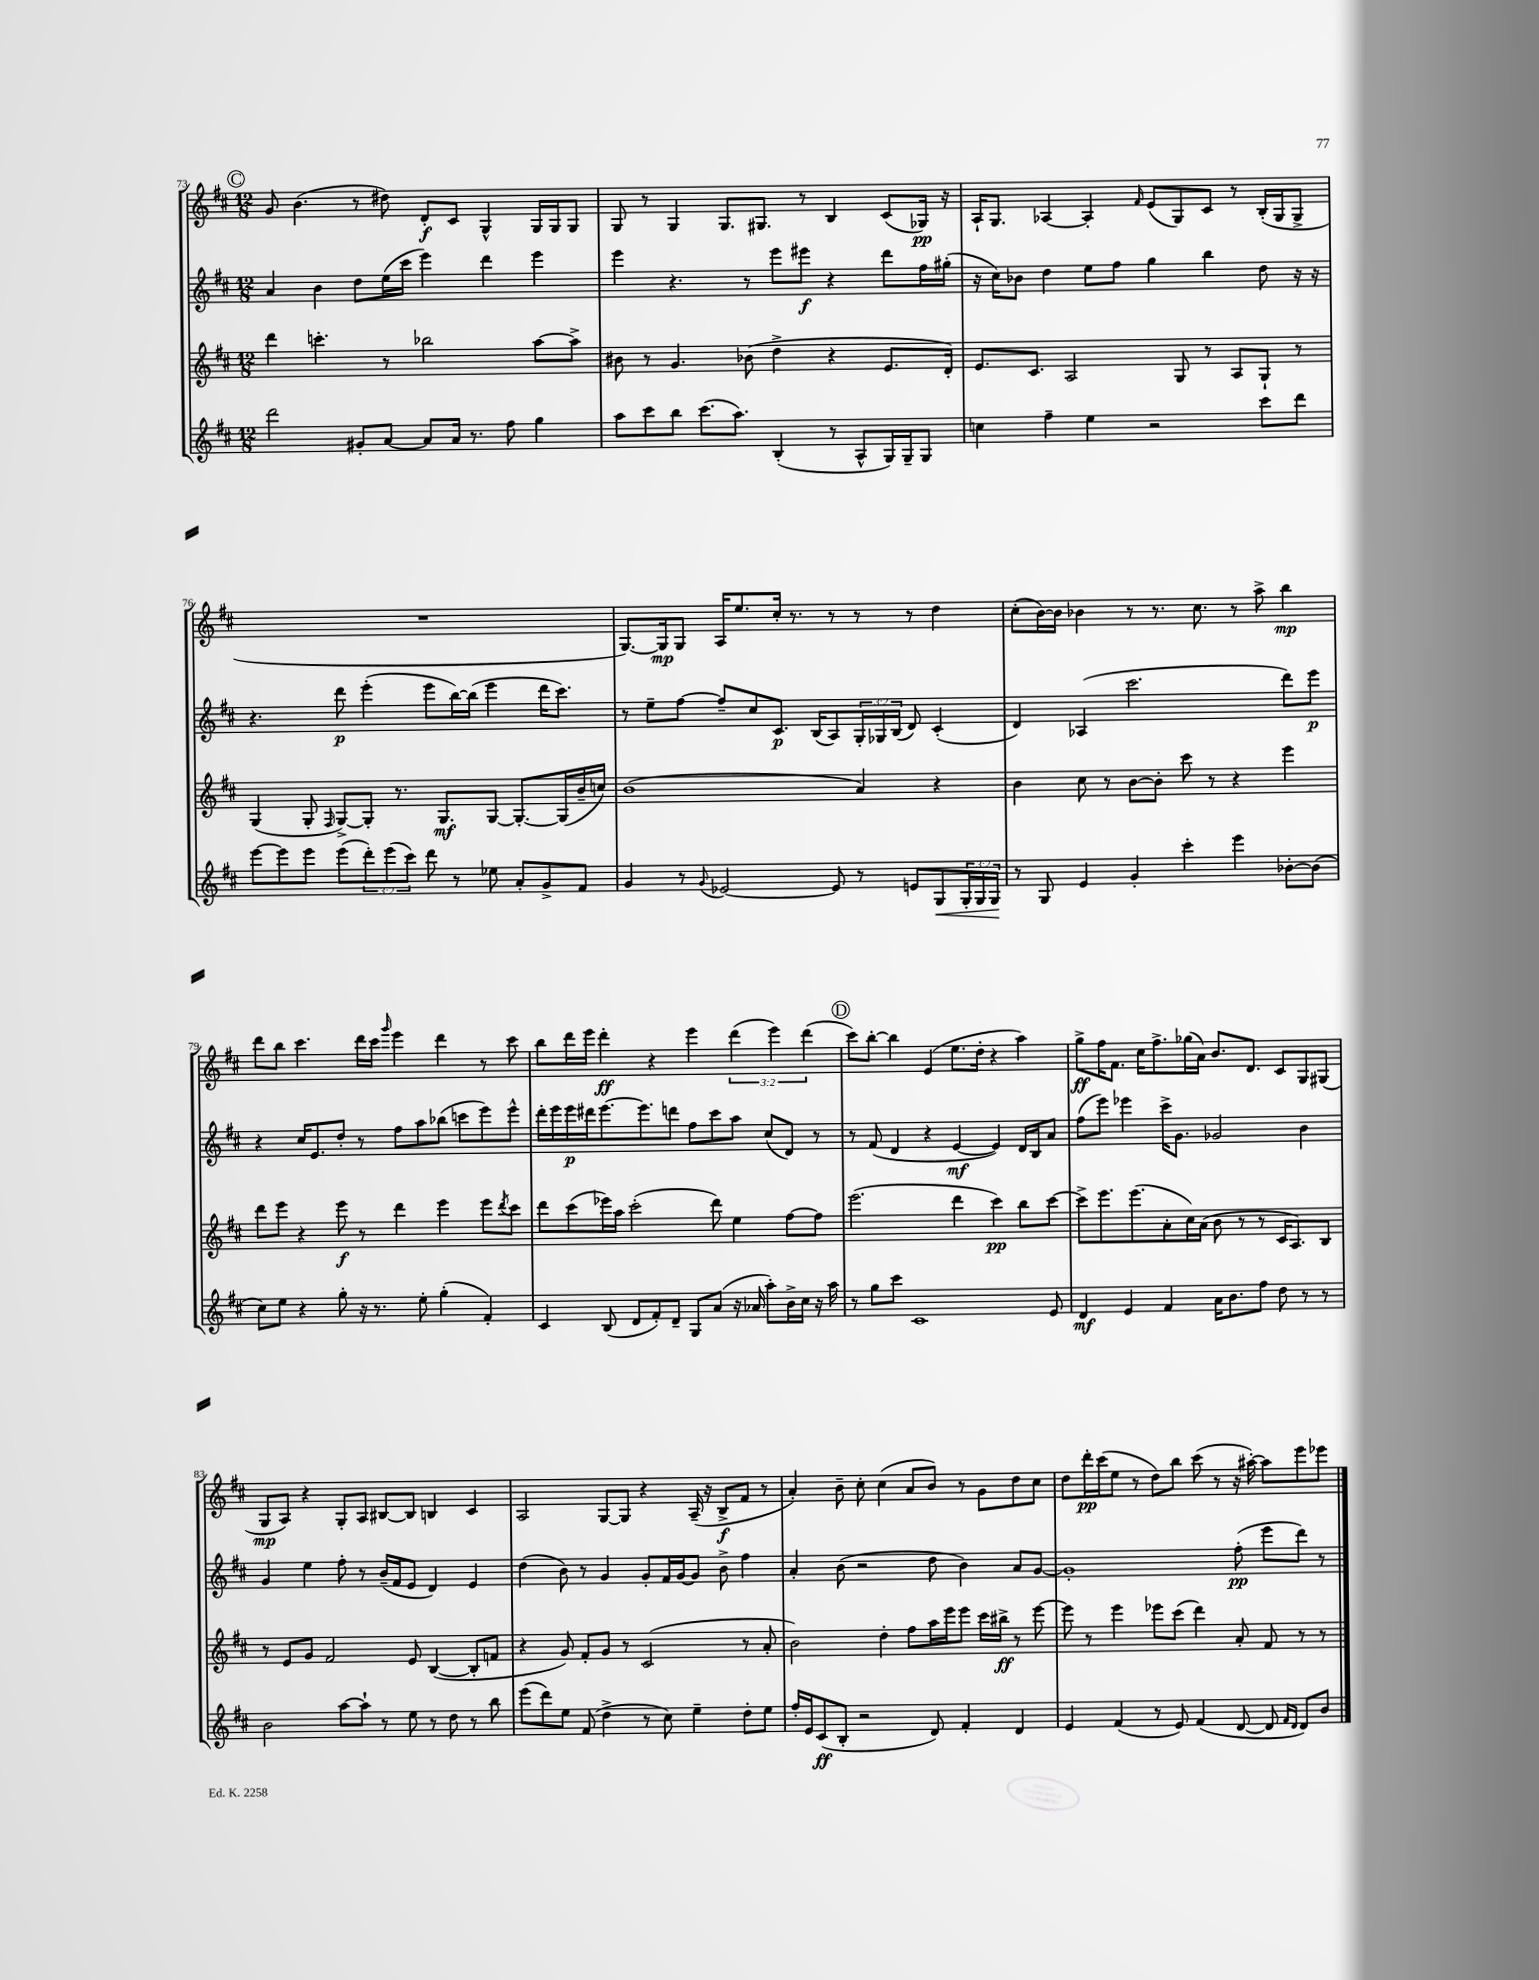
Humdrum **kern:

**kern	**kern	**kern	**kern
*staff4	*staff3	*staff2	*staff1
*clefG2	*clefG2	*clefG2	*clefG2
*k[f#c#]	*k[f#c#]	*k[f#c#]	*k[f#c#]
*M12/8	*M12/8	*M12/8	*M12/8
2ddd\	4ddd\	4a/	8g/
.	.	.	(4.b\
.	4.ccc'\	4b\	.
8g#'/L	.	8dd\L	8r
[8a/J	8r	(16ee\L	8dd#\)
.	.	16ccc#\JJ	.
8a/]L	2bb-\	4eee\)	8d'/L
16a/Jk	.	.	8c#/J
8.r	.	.	.
.	.	4ddd\	4G^^/
8ff#\	.	.	.
4gg\	[8aa\L	4eee\	16G/LL
.	.	.	16G/J
.	8aa^\]J	.	8G/J
=	=	=	=
8aa\L	8b#\	4eee\	8G/
8ccc#\	8r	.	8r
8bb\J	4.g/	4.r	4G/
(8.ccc#\L	.	.	.
.	.	.	8.G/L
8.aa\J)	.	.	.
.	(8b-\	8r	.
.	.	.	8.G#/J
(4B'/	4dd^\	8eee\L	.
.	.	8eee#\J	8r
8r	4r	4r	4B/
8A^^/L	.	.	.
16G/L)	8.e/L	8ddd\L	(8c#/L
16G~/J	.	.	.
8G/J	.	16ff#\L	16G-/Jk)
.	16d'/Jk)	(16gg#'\JJ	16r
=	=	=	=
4cc\	8.e/L	16r	16A`/LK
.	.	16cc#\LK)	8.G/J
.	.	8b-\J	.
.	8.c#/J	.	.
4ff#~\	.	4dd\	[4A-/
.	2A/	.	.
4ee\	.	8ee\L	4A-'/]
.	.	8ff#\J	.
.	.	.	16qqf#/
2r	.	4gg\	(8e/L
.	8G/	.	8G/)
.	8r	4bb\	8c#/J
.	8A/L	.	8r
8ccc#\L	8G`/J	8dd\	(16B'/LL
.	.	.	16G/J
8ddd\J	8r	16r	8G^/J
.	.	16r	.
=	=	=	=
[8eee\L	(4G/	4.r	1.r
8eee\]	.	.	.
8eee\J	8G'/	.	.
.	16qqF#/	.	.
(8eee\L	[8G^/L)	8ddd\	.
12ddd'\)	8G'/]J	(4eee'\	.
(12eee\	.	.	.
.	8.r	.	.
12ccc#\J)	.	.	.
8ddd\	.	8eee\L	.
.	8.G/L	.	.
8r	.	[16bb\L)	.
.	.	(16bb\]JJ	.
8ee-\	[8G/J	4eee\	.
8a'/L	8.G'/_L	.	.
8g^/	.	16ddd\LK	.
.	(16G/]L	8.ccc#\J)	.
8f#/J	16b~/	.	.
.	16cc/JJ)	.	.
=	=	=	=
4g/	(1b	8r	[8.G/L)
.	.	8ee~\L	.
.	.	.	16G/]k
8r	.	[8ff#\J	8G/J
8qqg/	.	.	.
[2e-/	.	8ff#~/]L	16A/LK
.	.	.	8.ee/
.	.	8cc#/	.
.	.	8.c#/J	16cc#'/Jk
.	.	.	8.r
.	.	(16B/LK	.
8e-/]	.	8A/)	8r
8r	4a/)	24G'/L	8r
.	.	24G-/	.
.	.	(24B/JJ	.
8e/L	.	8d/)	8r
8G/	4r	(4c#'/	4dd\
24G'/L	.	.	.
24G/	.	.	.
24G/JJ	.	.	.
=	=	=	=
8r	4b\	4d/)	(8cc#'\L
8G/	.	.	[16b\L)
.	.	.	16b\]JJ
4e/	8cc#\	(4A-/	4b-\
.	8r	.	.
4g'/	[8b\L	2.ccc#\	8r
.	8b'\]J	.	8.r
4ccc#'\	8ccc#\	.	.
.	.	.	8.cc#\
.	8r	.	.
4eee\	4r	.	8r
.	.	.	8aa^\
[8b-'\L	4eee\	8ddd\L)	4bb\
(8b-\]J	.	8eee\J	.
=	=	=	=
8cc#\L)	8ddd\L	4r	8ddd\L
8ee\J	8eee\J	.	8bb\J
4r	4r	16cc#/LK	4.ccc#\
.	.	8.e/	.
8gg'\	8eee\	8dd'/J	.
16r	8r	8r	16ddd\LL
8.r	.	.	16ccc#\JJ
.	.	.	16qqggg/
.	4ddd\	8ff#\L	4eee\
8ee'\	.	8aa\	.
(4gg'\	4eee\	(8bb-\J	4ddd\
.	.	8ccc\L	.
4f#'/)	8eee\L	8eee\)	8r
.	8qddd/	.	.
.	8ccc#\J	8eee^^\J	8ccc#\
=	=	=	=
4c#/	8ddd\L	16ddd'\LL	8bb\L
.	.	16eee\	.
.	(8ccc#\	16eee\	16ddd\L
.	.	16ddd#\J	16eee\JJ
(8B/	16eee-\L)	[8.eee\	4ddd'\
.	16aa\JJ	.	.
8d/L	(2ccc#'\	.	.
.	.	8.eee\]	.
8f#'/)	.	.	4r
8d~/J	.	8ddd\J	.
8G/L	.	8ff#\L	4eee\
(8a/J	8ddd\)	8ccc#\	.
16r	4ee\	8aa\J	(6ddd\
16a-/	.	.	.
8aa'\L)	.	(8cc#/L	.
.	.	.	6eee\)
16b^\L	[8ff#\L	8d/J)	.
16cc#\JJ	.	.	.
.	.	.	(6ddd\
16r	8ff#\]J	8r	.
16aa\	.	.	.
=	=	=	=
8r	(2.eee\	8r	8ccc#\L)
8gg\L	.	(8f#/	[8bb'\J
8ccc#\J	.	4d/	4bb\]
1c#	.	.	.
.	.	4r	(4e/
.	4ddd\	[4e/	8.ee\L
.	.	.	16dd'\Jk
.	4ccc#\)	4e/])	4r
.	8bb\L	16d/LL	4aa\)
.	.	16B/J	.
8e/	[8ccc#\J	8a/J	.
=	=	=	=
4d/	8ccc#^\]L	(8ff#\L	8gg^\L
.	8.eee\	8eee\J)	16ff#\K
.	.	.	8.f#\J
4e/	.	4eee-\	.
.	(8.eee\	.	.
.	.	.	16cc#\LK
.	.	.	8.ff#^\
4f#/	8a'\	16ccc#^\LK	.
.	.	8.g\J	.
.	16cc#\L)	.	(16gg-\L
.	(16a\JJ	.	16a\JJ)
16a\LK	8b\	2g-/	8.b/L
8.b\	.	.	.
.	8r	.	.
.	.	.	8.d/J
8ff#\J	8r	.	.
8dd\	16c#/LK	.	8c#/L
.	8.A/)	.	.
8r	.	4b\	8G/
8r	8B/J	.	(8G#/J
=	=	=	=
2b\	8r	4g/	8G/L
.	8e/L	.	8A/J)
.	8g/J	4ee\	4r
.	2f#/	.	.
[8aa\L	.	8ff#'\	8G'/L
8aa`\]J	.	8r	8A/J
8r	.	(16b~/LL	[8B#/L
.	.	16f#/J	.
8ee\	8e/	8e/J	8B#/]J
8r	([4B/	4d/)	4B/
8dd\	.	.	.
8r	8B'/]L	4e/	4c#/
8bb\	8f/J	.	.
=	=	=	=
(8eee\L	4r	(4dd\	2A/
8ddd\)	.	.	.
8ee\J	8g/)	8b\)	.
(8f#/	8f#'/L	8r	.
4dd^\	8g/J	4g/	[8G/L
.	8r	.	8G/]J
8r	(2c#/	8g'/L	4r
8cc#\)	.	16f#/L	.
.	.	[16g/J	.
4ee~\	.	8g/]J	(16A~/
.	.	.	16r
.	.	8b^\	8B^/L
8dd'\L	8r	4ff#\	8f#/J
8ee\J	8a'/	.	8r
=	=	=	=
16ff#'/LL	2b\)	4a'/	4a'/)
16e/J	.	.	.
(8c#/	.	.	.
8B'/J	.	(8b\	8b~\
2r	.	2r	8cc#'\
.	4dd'\	.	(4cc#\
.	8ff#\L	.	8a/L
8d/)	16aa\L	8dd\	8b/J)
.	16eee\J	.	.
4f#'/	8eee\J	4b\)	8r
.	16ccc#\LL	.	8g\L
.	16bb#^\JJ	.	.
4d/	8r	8a/L	8dd\
.	[8eee\	[8g/J	8cc#\J
=	=	=	=
4e/	8eee\]	1g']	8dd\L
.	8r	.	16ddd'\L
.	.	.	(16ccc#\J
(4f#/	4eee\	.	8ee\J
.	.	.	8r
8r	8eee-\L	.	8dd\L)
8e/)	(8ccc#\J	.	8bb\J
(4f#/	4ddd\)	.	(8ccc#\
.	.	.	8r
[8d/	8a'/	(8ff#'\	16r
.	.	.	[16aa#'\)
8d/]	8f#/	8eee\L	8aa#\]L
16qqf#/LL	.	.	.
16qqd/JJ	.	.	.
8d/L)	8r	8ddd\J)	8eee\
8b/J	8r	8r	8eee-\J
==	==	==	==
*-	*-	*-	*-
